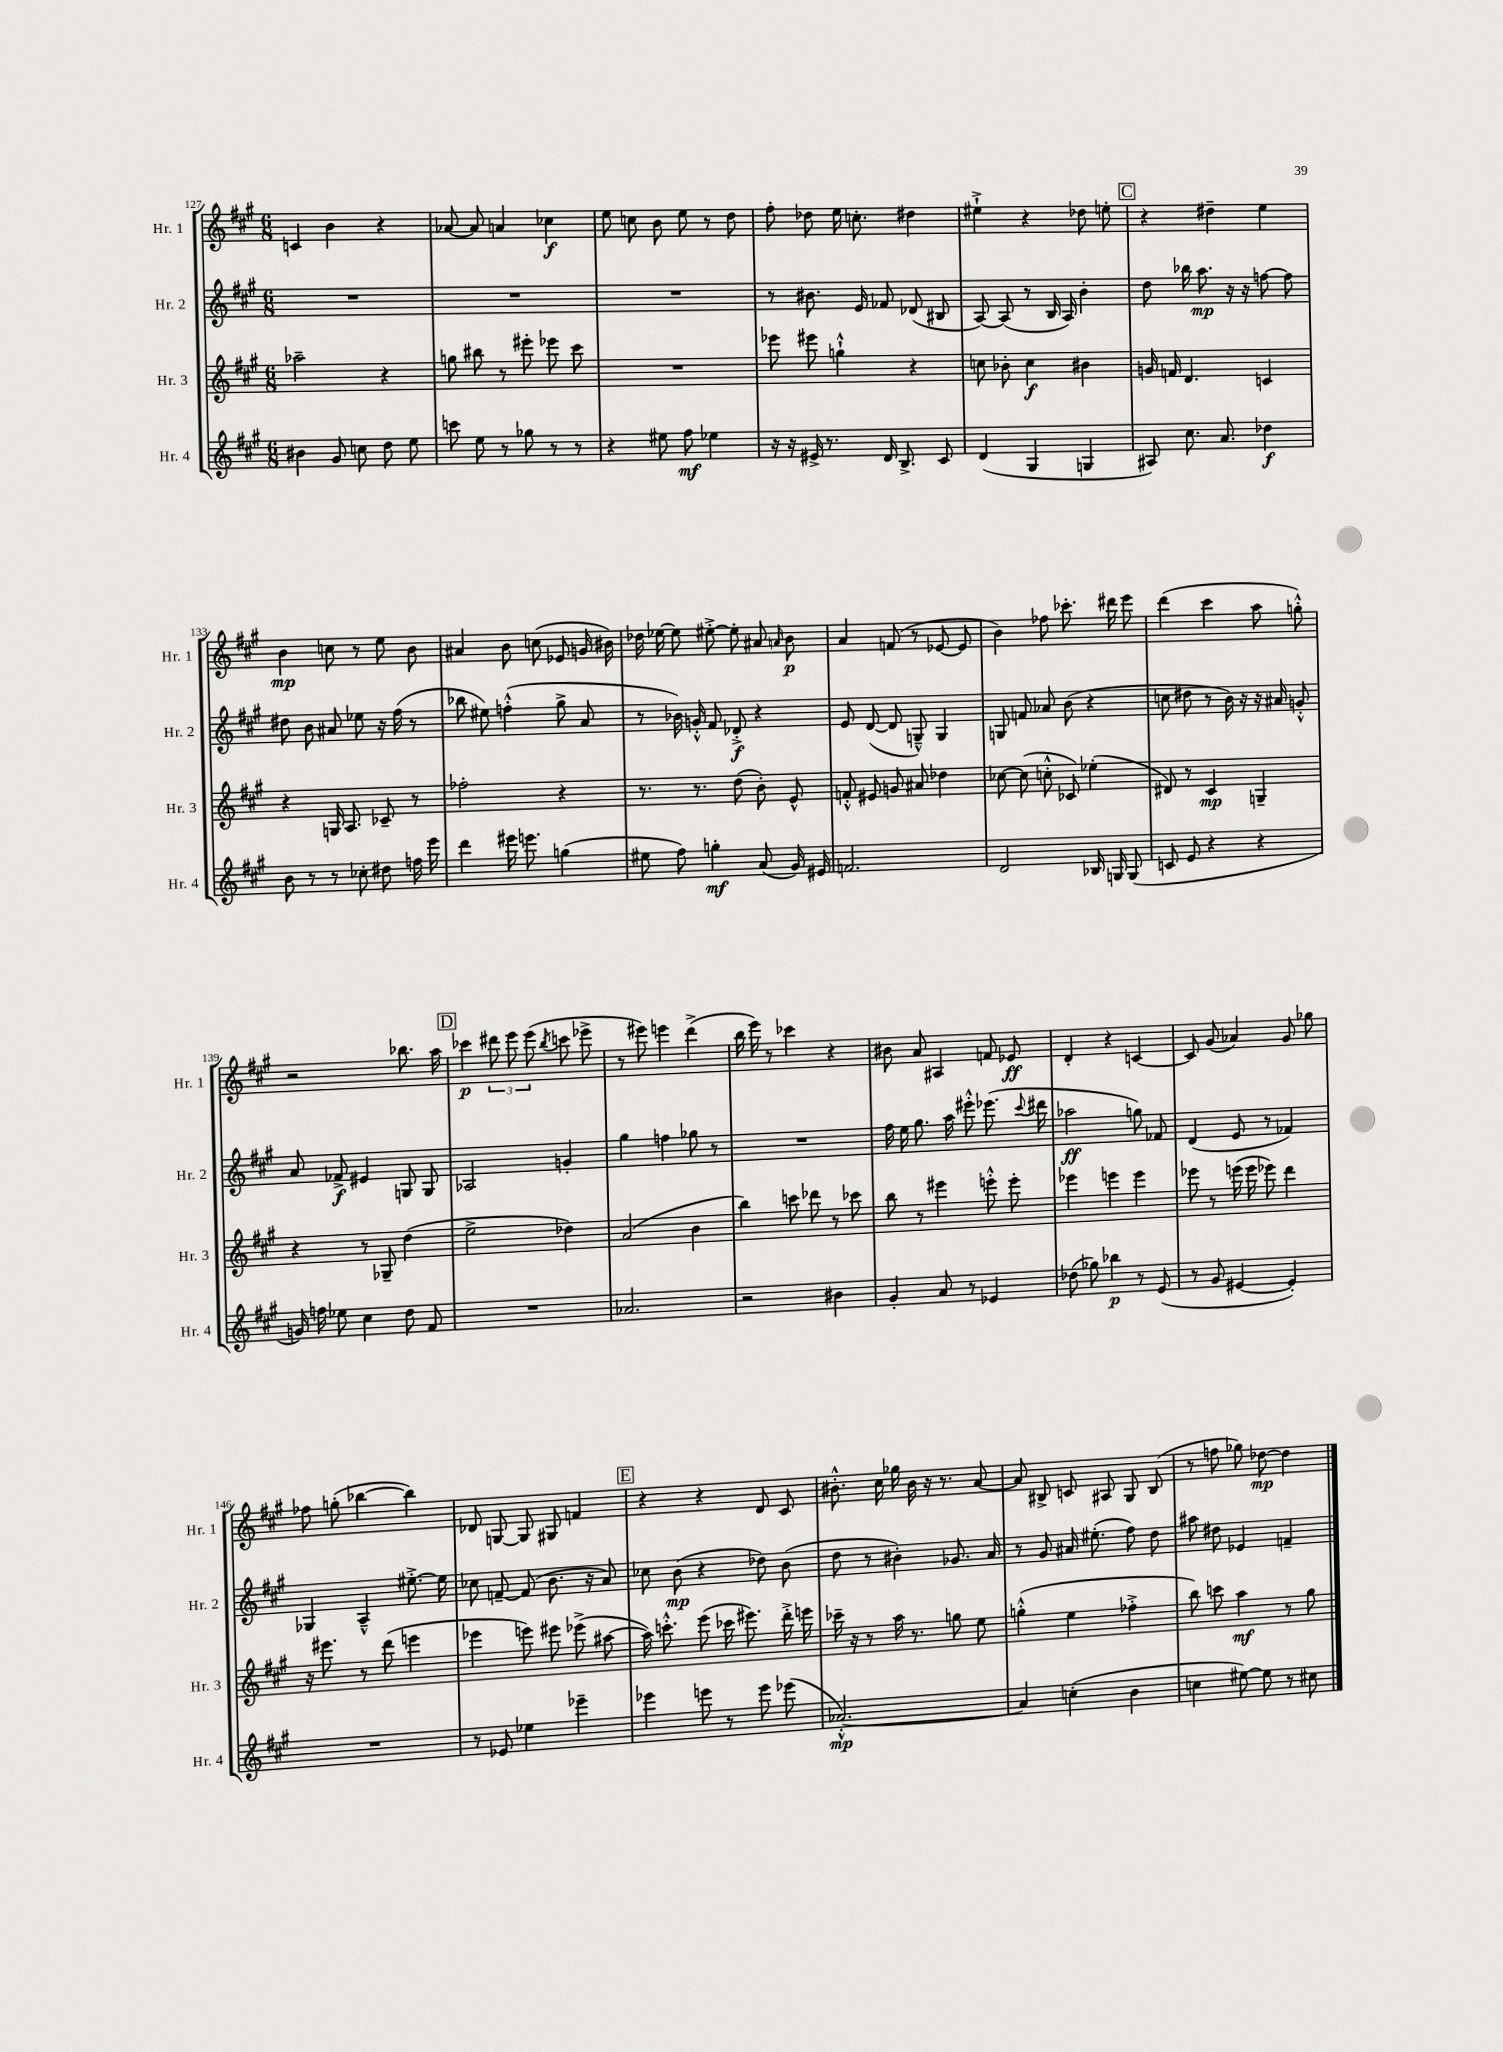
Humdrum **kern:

**kern	**kern	**kern	**kern
*staff4	*staff3	*staff2	*staff1
*clefG2	*clefG2	*clefG2	*clefG2
*k[f#c#g#]	*k[f#c#g#]	*k[f#c#g#]	*k[f#c#g#]
*M6/8	*M6/8	*M6/8	*M6/8
4b#\	2aa-~\	2.r	4c/
8g#/	.	.	4b\
8cc\	.	.	.
8dd\	4r	.	4r
8ee\	.	.	.
=	=	=	=
8ccc\	8gg\	2.r	[8a-/
8ee\	8bb#\	.	8a-/]
8r	8r	.	4a/
8gg-\	8eee#'\	.	.
8r	8eee-\	.	4cc-\
8r	8ccc#\	.	.
=	=	=	=
4r	2.r	2.r	8ee\
.	.	.	8cc\
8ee#\	.	.	8b\
8ff#\	.	.	8ee\
4ee-\	.	.	8r
.	.	.	8dd\
=	=	=	=
16r	8eee-\	8r	8ff#'\
16r	.	.	.
16e#^/	8eee#\	8.b#\	8dd-\
8.r	.	.	.
.	4gg`^^\	.	16ee\
.	.	16e/	8.cc'\
16d/	.	8f-/	.
8.B^/	.	.	.
.	4r	(8d-/	4dd#\
8c#/	.	8B#/	.
=	=	=	=
(4d/	8cc\	[8A/)	4ee#`^\
.	8b-'\	(8A/]	.
4G#/	4cc\	8r	4r
.	.	16B/	.
.	.	16A/)	.
4G/	4b#\	4b'\	8dd-\
.	.	.	8ee'\
=	=	=	=
8A#/)	16g/	8dd\	4r
.	16f/	.	.
8.cc#\	4.d/	16bb-\	.
.	.	8.aa\	.
.	.	.	4dd#~\
8.a/	.	.	.
.	.	16r	.
.	.	16r	.
4dd-\	4c/	[8ff\	4ee\
.	.	8ff\]	.
=	=	=	=
8b\	4r	8dd#\	4b\
8r	.	8b\	.
8r	16G/	8a#/	8cc\
.	8.A/	.	.
8cc-'\	.	8ee-\	8r
8dd#\	8c-~/	16r	8ee\
.	.	(16ff#\	.
16ff\	8r	8r	8b\
16eee\	.	.	.
=	=	=	=
4ddd\	2ff-'\	8bb-\	4a#/
.	.	8ee#\)	.
16eee#\	.	(4ff'^^\	8b\
8.eee\	.	.	.
.	.	.	(8cc\
(4gg\	4r	8gg#^\	8e-/
.	.	8a/	16g/
.	.	.	16b#\)
=	=	=	=
8ee#\	8.r	8r	16dd-\
.	.	.	[16ee-\
8ff#\)	.	16b-\)	8ee-\]
.	8.r	16g'^^/	.
4gg'\	.	8f#/	[8ee#'^\
.	(8dd\	8d-'^/	8ee#'\]
(8a/	8b'\)	4r	8a#/
.	.	.	16qqa/
16g#/)	8e^^/	.	8b\
16e#/	.	.	.
=	=	=	=
2.f/	8f'^^/	8e/	4a/
.	8e#/	([8d/	.
.	8g/	8d/]	(8f/
.	8a#/	8G~^^/)	8r
.	4dd-\	4G/	[8e-/
.	.	.	8e-/]
=	=	=	=
2d/	[8cc-\	8G/	4b\)
.	(8cc-\]	8f/	.
.	8cc'^^\	8a-/	8ff-\
.	8c-/)	(8b\	8.ccc-'\
16B-/	(4ee-'\	4r	.
16G/	.	.	16ddd#\
(8G/	.	.	8eee\
=	=	=	=
8c/	8d#/)	8cc\	(4ddd\
8e/	8r	8dd#\	.
4r	4c#/	8r	4ccc#\
.	.	16b\)	.
.	.	16r	.
4r	4G~/	16r	8aa\
.	.	16a#/	.
.	.	8g'^^/	8gg'^^\)
=	=	=	=
16g/)	4r	8a/	2r
16ff\	.	.	.
8ee-\	.	8f-^/	.
4cc#\	8r	4e#/	.
.	8G-~/	.	.
8dd\	(4dd\	8G/	8.bb-\
8f#/	.	8G/	.
.	.	.	16aa\
=	=	=	=
2.r	2ee^\	2A-/	4ccc-\
.	.	.	12ddd#\
.	.	.	12eee\
.	.	.	(12eee\
.	.	.	8qbb/
.	4dd-\)	4g'/	8ccc\
.	.	.	8eee-^\
=	=	=	=
2.a-/	(2a/	4gg#\	8r
.	.	.	8eee#\)
.	.	4ff\	4eee\
.	4b\	8gg-\	(4ddd^\
.	.	8r	.
=	=	=	=
2r	4bb\)	2.r	16bb\
.	.	.	16eee\)
.	.	.	8r
.	8ccc\	.	4ccc-\
.	8ddd-\	.	.
4b#\	8r	.	4r
.	8ccc-\	.	.
=	=	=	=
4g#'/	8bb\	16ff#\	8b#\
.	.	16ee\	.
.	8r	8.gg#\	8a/
8a/	4eee#\	.	4A#/
.	.	16aa\	.
8r	.	8eee#'^^\	.
4e-/	8eee'^^\	(8.eee-\	8f/
.	8eee'\	.	8e-/
.	.	8qqccc#/	.
.	.	16ddd#\	.
=	=	=	=
(8dd-\	4eee-\	2aa-\	4d'/
8gg-\)	.	.	.
4bb-\	4eee\	.	4r
8r	4eee\	8gg\)	[4c/
(8e/	.	8f-/	.
=	=	=	=
8r	8eee-\	(4d/	8c/]
8g#/	8r	.	(8g#/
[4e#/	(16eee\	8e/	4a-/)
.	16eee\	.	.
.	8eee-\)	8r	.
4e#'/])	4ddd\	4f-/)	8g#/
.	.	.	8gg-\
=	=	=	=
2.r	16r	4G-/	8ff-\
.	8.eee#\	.	.
.	.	.	(8gg'\
.	8r	4A~^^/	[4bb-\
.	(8ddd\	.	.
.	4eee\	[8.ee#'^\	4bb-\])
.	.	16ee#\]	.
=	=	=	=
8r	4eee-\	8cc-\	8d-/
8e-/	.	[8f~/	[8G/
4ee-\	8eee\)	(8f/]	8G/]
.	8eee#\	8.b\	8G#/
4eee-~\	(8eee-^\	.	4f/
.	.	16r	.
.	[8aa#\	8a/)	.
=	=	=	=
4eee-\	16aa#\])	8cc-\	4r
.	8.ccc'^^\	.	.
.	.	(8b\	.
8eee\	(8eee\	4r	4r
8r	16ccc-\	.	.
.	8.eee#\)	.	.
8eee\	.	8dd-\)	8d/
(8eee-\	16ddd'^\	(8b\	8c#/
.	16eee\	.	.
=	=	=	=
[2.a-'^^/)	16ccc-~\	8dd\	8.b#'^^\
.	16r	.	.
.	8r	8r	.
.	.	.	16cc#\
.	16aa\	4b#'\)	16gg-\
.	8.r	.	16b#\
.	.	.	16r
.	.	.	8.r
.	8gg\	8.g-/	.
.	8ee\	.	[8a/
.	.	16a/	.
=	=	=	=
4a-/]	(4gg'^^\	8r	8a/]
.	.	8g#/	8B#^/
(4cc'\	4ee\	16a#/	8c/
.	.	(8.ee#'\	.
.	.	.	8A#/
4b\	4ff-'^\	8ff#\)	8G#/
.	.	8dd\	(8B#/
=	=	=	=
4cc\	8bb\)	8aa#\	8r
.	8ccc\	8dd#\	8ff\
[8ee#\)	4aa\	4e-/	8gg-\)
8ee#\]	.	.	[8dd-\
8r	8r	4f~/	4dd-\]
8cc#\	8gg#\	.	.
==	==	==	==
*-	*-	*-	*-
